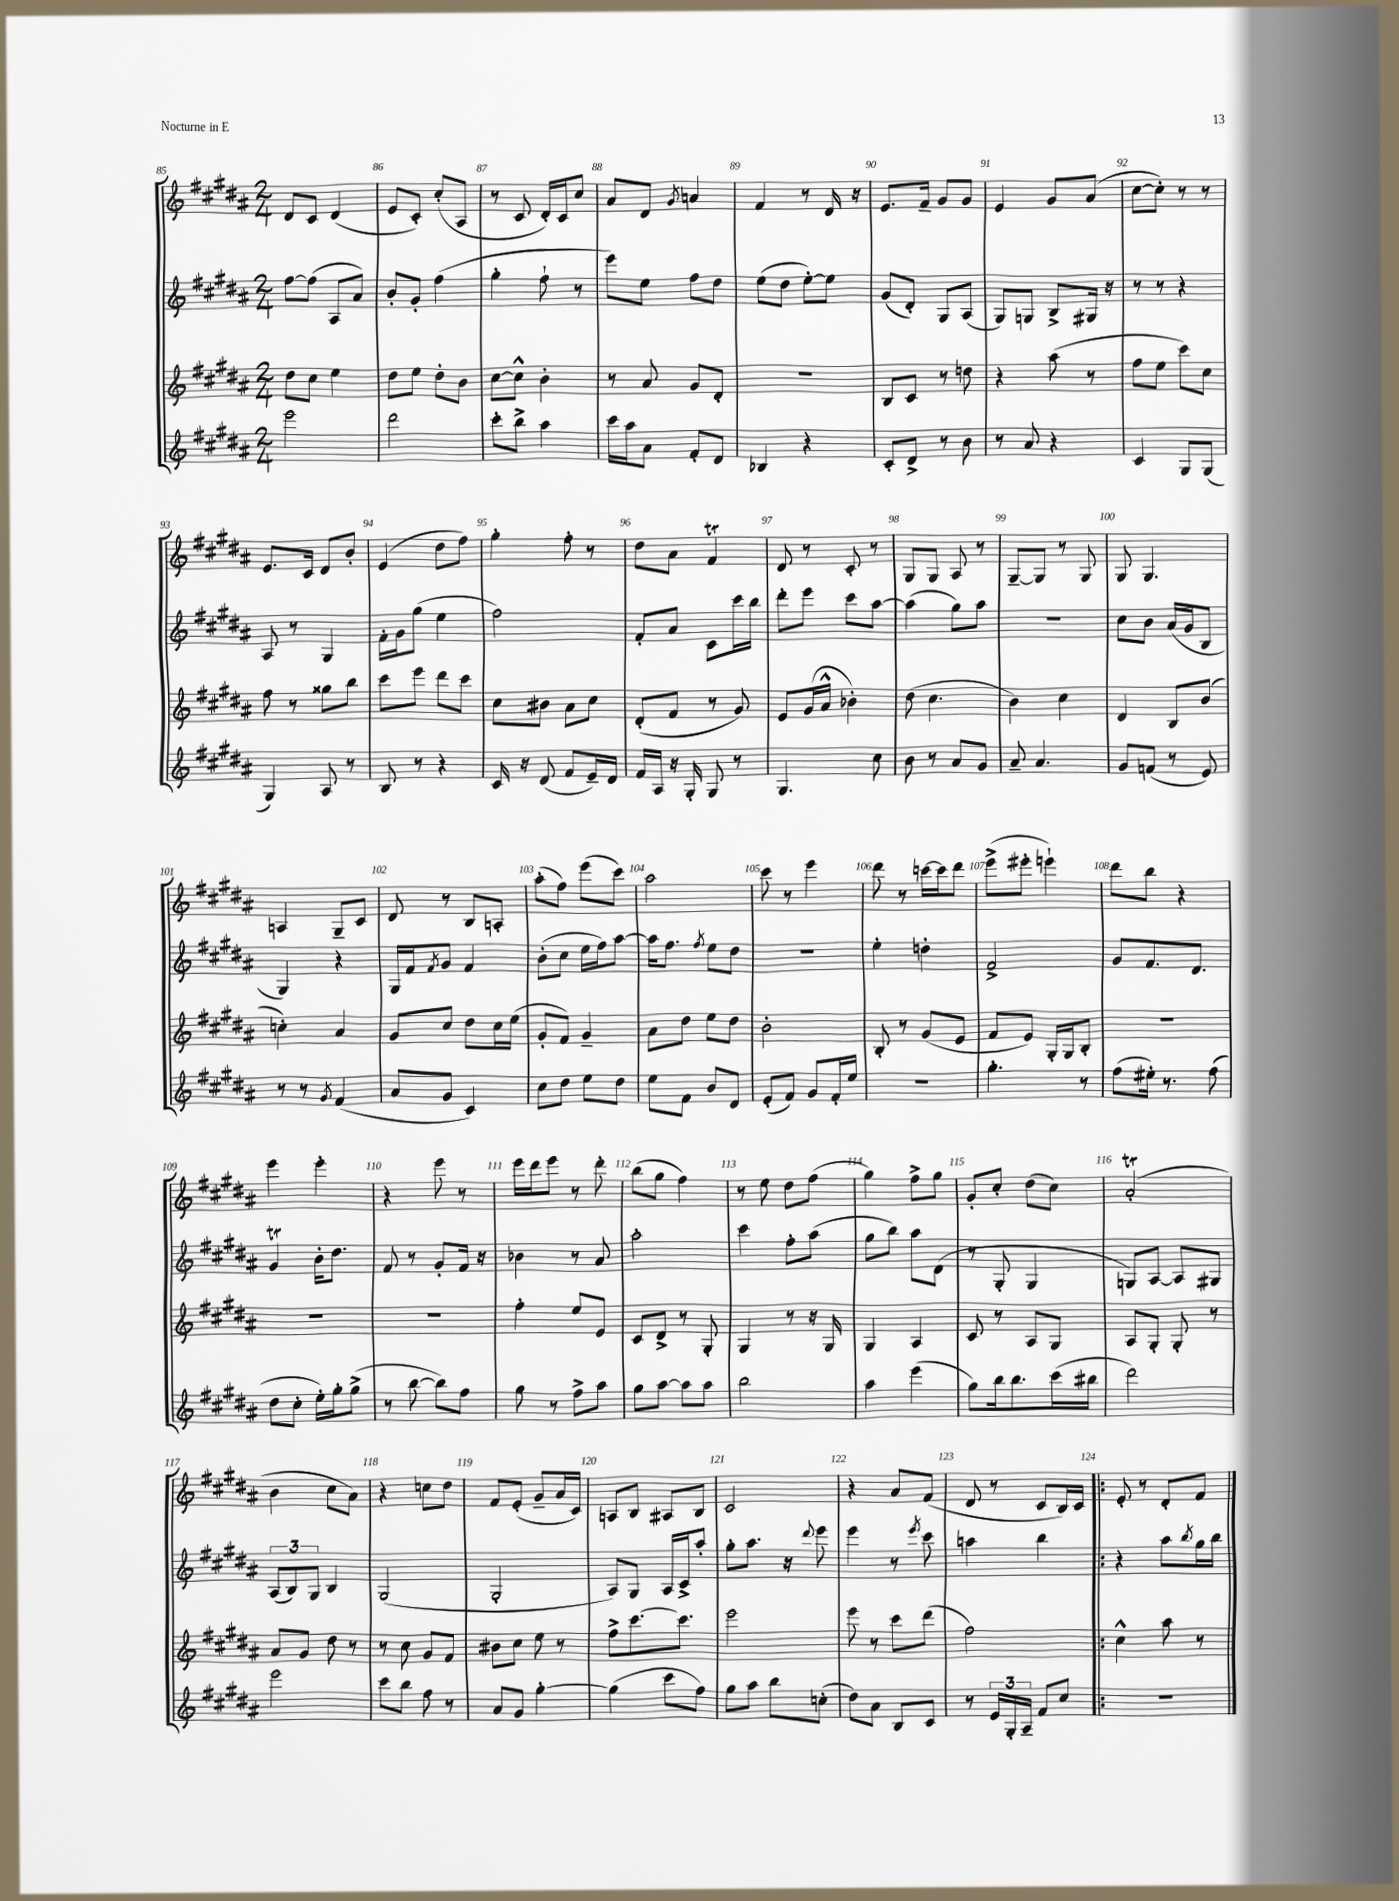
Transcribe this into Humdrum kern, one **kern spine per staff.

**kern	**kern	**kern	**kern
*staff4	*staff3	*staff2	*staff1
*clefG2	*clefG2	*clefG2	*clefG2
*k[f#c#g#d#a#]	*k[f#c#g#d#a#]	*k[f#c#g#d#a#]	*k[f#c#g#d#a#]
*M2/4	*M2/4	*M2/4	*M2/4
2eee\	8dd#\L	[8ff#\L	8d#/L
.	8cc#\J	(8ff#\]J	8c#/J
.	4ee\	8A#/L	(4d#/
.	.	8a#/J)	.
=	=	=	=
2ddd#\	8dd#\L	8b'/L	8e/L
.	8ee\J	8g#'/J	8c#'/J)
.	8dd#'\L	(4ff#\	(8cc#'/L
.	8b\J	.	8A#/J
=	=	=	=
8ccc#'\L	[8cc#\L	4gg#'\	8r
8bb^\J	8cc#^^\]J	.	8c#/
4aa#\	4b'\	8ff#`\	16d#'/LL)
.	.	.	16c#/J
.	.	8r	8cc#/J
=	=	=	=
16ccc#\LL	8r	8eee\L)	8a#/L
16aa#\J	.	.	.
8a#\J	8a#/	8ee\J	8d#/J
.	.	.	8qg#/
8f#'/L	8g#/L	8ff#\L	4a/
8d#/J	8d#'/J	8dd#\J	.
=	=	=	=
4B-/	2r	(8ee\L	4f#/
.	.	8dd#\J	.
4r	.	[8ee'\L)	8r
.	.	8ee\]J	16d#/
.	.	.	16r
=	=	=	=
8c#'/L	8B/L	(8g#/L	8.e/L
8d#^/J	8c#/J	8d#'/J)	.
.	.	.	16f#~/Jk
8r	8r	8G#/L	8g#/L
8b\	8dd\	(8A#/J	8g#/J
=	=	=	=
8r	4r	8G#/L)	4e/
8a#/	.	8G/J	.
4r	(8aa#\	8B^/L	8g#/L
.	8r	16G#/Jk	(8a#/J
.	.	16r	.
=	=	=	=
4c#/	8ff#\L	8r	[8cc#\L
.	8ee\J	8r	8cc#'\]J)
8G#/L	8ccc#\L)	4r	8r
(8G#/J	8cc#\J	.	8r
=	=	=	=
4G#/)	8ff#\	8A#/	8.e/L
.	8r	8r	.
.	.	.	16c#/Jk
8A#/	8gg##\L	4G#/	8d#/L
8r	8bb\J	.	8b'/J
=	=	=	=
8B/	8ccc#\L	16f#'\LL	(4e/
.	.	16g#\J	.
8r	8eee\J	(8gg#\J	.
4r	8ddd#\L	4ee\	8dd#\L
.	8ccc#\J	.	8ff#\J)
=	=	=	=
16c#/	8cc#\L	2ff#\)	4gg#'\
16r	.	.	.
(8d#/	8b#\J	.	.
8f#/L	8a#\L	.	8ff#'\
16e~/L)	8cc#\J	.	8r
16d#/JJ	.	.	.
=	=	=	=
16f#/LL	(8d#'/L	8f#'/L	8dd#\L
16A#/JJ	.	.	.
16r	8f#/J	8a#/J	8a#\J
16G#'/	.	.	.
8G#/	8r	8c#\L	4f#/
8r	8g#/)	16ccc#\L	.
.	.	16bb\JJ	.
=	=	=	=
4.G#/	8e/L	8ddd#'\L	8d#/
.	(16g#/L	8eee\J	8r
.	16a#^^/JJ	.	.
.	4b-'\)	8ccc#\L	8c#'/
8cc#\	.	[8aa#\J	8r
=	=	=	=
8b\	(8dd#\	(4aa#\]	8G#/L
8r	4.cc#\	.	8G#/J
8a#/L	.	8gg#\L)	8A#/
8g#/J	.	8aa#\J	8r
=	=	=	=
8a#~/	4b\)	2r	[8G#~/L
4.a#/	.	.	8G#/]J
.	4cc#\	.	8r
.	.	.	8G#/
=	=	=	=
8g#/L	4d#/	8cc#\L	8G#/
(8f/J	.	8b\J	4.G#/
8r	8B/L	(16a#/LL	.
.	.	16g#/J	.
8e/)	(8b/J	8B/J	.
=	=	=	=
8r	4cc'\)	4G#/)	4A/
8r	.	.	.
8qg#/	.	.	.
(4f#/	4a#/	4r	8G#~/L
.	.	.	8c#/J
=	=	=	=
8a#/L	8g#/L	16G#/LL	8d#/
.	.	16f#/J	.
.	.	8qf#/	.
8g#/J	8cc#/J	8g#/J	8r
4c#/)	8dd#\L	4f#/	8B/L
.	16cc#\L	.	8A'/J
.	(16ee\JJ	.	.
=	=	=	=
8cc#\L	8g#'/L	(8b'\L	(8aa#'\L
8dd#\J	8f#/J)	8cc#\J	8ff#\J)
8ee\L	4g#~/	16ee\LL	(8eee\L
.	.	16ff#\J)	.
8dd#\J	.	[8aa#\J	8ccc#\J)
=	=	=	=
8ee\L	8a#\L	16aa#\]LK	2aa#\
.	.	8.ff#\J	.
8f#\J	8dd#\J	.	.
.	.	8qff#/	.
8b/L	8ee\L	8ee\L	.
8d#/J	8dd#\J	8dd#\J	.
=	=	=	=
(8e'/L	2b'\	2r	8ccc#\
8f#/J)	.	.	8r
8g#/L	.	.	4eee\
16f#'/L	.	.	.
16ee/JJ	.	.	.
=	=	=	=
2r	8B'/	4ee'\	8ddd#\
.	8r	.	8r
.	(8g#/L	4dd'\	[16ccc\LL
.	.	.	16ccc\]J
.	8e/J	.	8ddd#\J
=	=	=	=
4.gg#'\	8f#/L	2f#^/	(8eee^\L
.	8e/J)	.	8eee#'\J
.	16G#'/LL	.	4eee`\)
.	16G#/J	.	.
8r	8B'/J	.	.
=	=	=	=
(8ff#\L	2r	8g#/L	8ddd#\L
16ee#'\Jk)	.	8.f#/	8bb\J
8.r	.	.	.
.	.	.	4r
.	.	8.d#/J	.
(8ff#\	.	.	.
=	=	=	=
8dd#\L	2r	4g#/	4eee\
8cc#'\J	.	.	.
16ee'\LL)	.	16b'\LK	4eee'\
16gg#'\J	.	8.dd#\J	.
(8gg#^\J	.	.	.
=	=	=	=
8r	2r	8f#/	4r
[8bb\	.	8r	.
8bb\]L)	.	8g#'/L	8eee\
8ff#\J	.	16f#/Jk	8r
.	.	16r	.
=	=	=	=
8gg#\	4ff#'\	4b-\	16eee\LL
.	.	.	16ddd#\J
8r	.	.	8eee\J
8ff#^\L	8ee/L	8r	8r
8aa#\J	8e/J	8a#/	8ddd#'\
=	=	=	=
8gg#\L	8c#/L	2aa#'\	(8bb\L
[8aa#\J	8d#^/J	.	8gg#\J
8aa#\]L	8r	.	4ff#\)
8aa#\J	8G#'/	.	.
=	=	=	=
2bb\	4G#/	4ccc#\	8r
.	.	.	8ee\
.	8r	8ff#'\L	8dd#\L
.	16r	(8aa#\J	(8ff#\J
.	16G#/	.	.
=	=	=	=
4aa#\	4G#/	8gg#\L	4gg#\)
.	.	8bb\J)	.
(4eee\	4A#/	8aa#\L	8ff#^\L
.	.	(8d#\J	8gg#\J
=	=	=	=
8gg#\L)	8c#/	8r	8g#'/L
16bb\k	8r	8G#'/	8cc#'/J
8.bb\	.	.	.
.	8A#/L	4G#/	(8dd#\L
(16ccc#\L	8G#/J	.	8cc#\J)
16bb#\JJ	.	.	.
=	=	=	=
2ddd#\)	8A#/L	8G/L)	(2a#'/
.	8G#'/J	[8A#/J	.
.	8G#'/	8A#/]L	.
.	8r	8G#/J	.
=	=	=	=
2eee\	8a#/L	(12A#/L	4b\
.	.	12B/)	.
.	8g#/J	.	.
.	.	12G#/J	.
.	8dd#\	4B/	8cc#\L
.	8r	.	8a#\J)
=	=	=	=
8ccc#\L	8r	(2G#/	4r
8bb\J	8cc#\	.	.
8ff#\	8g#/L	.	8cc\L
8r	8f#/J	.	8dd#\J
=	=	=	=
8a#/L	8b#\L	2G#'/	8f#/L
8g#/J	8cc#\J	.	(8e'/J
[4gg#'\	8ee\	.	8g#~/L
.	8r	.	16a#/L
.	.	.	16c#/JJ)
=	=	=	=
(4gg#\]	8ff#^\L	8A#/L)	8A/L
.	[8.ccc#\	8G#/J	8B/J
8ccc#\L	.	16A#/LL	8A#/L
.	8.ccc#\]J	16c#^/J	.
8ff#\J)	.	8aa#'/J	8B/J
=	=	=	=
8gg#\L	2eee\	8gg#'\L	2c#/
8aa#\J	.	8.aa#\J	.
8bb\L	.	.	.
.	.	16r	.
.	.	8qqddd#/	.
(8cc'\J	.	8eee\	.
=	=	=	=
8dd#\L)	8eee\	4eee\	4r
8a#\J	8r	.	.
8B/L	8ccc#\L	8r	8a#/L
.	.	8qeee/	.
8c#/J	(8ddd#\J	8ccc#\	(8f#/J
=	=	=	=
8r	2ff#\)	4aa\	8d#/
24e/LL	.	.	8r
24G#'/	.	.	.
24A#~/JJ	.	.	.
8f#/L	.	4bb\	8c#/L
8cc#/J	.	.	16B/L)
.	.	.	16c#/JJ
=!|:	=!|:	=!|:	=!|:
2r	4cc#^^\	4r	8e'/
.	.	.	8r
.	8aa#\	8aa#\L	8d#'/L
.	.	8qbb/	.
.	8r	16gg#\L	8f#/J
.	.	16bb\JJ	.
==	==	==	==
*-	*-	*-	*-
